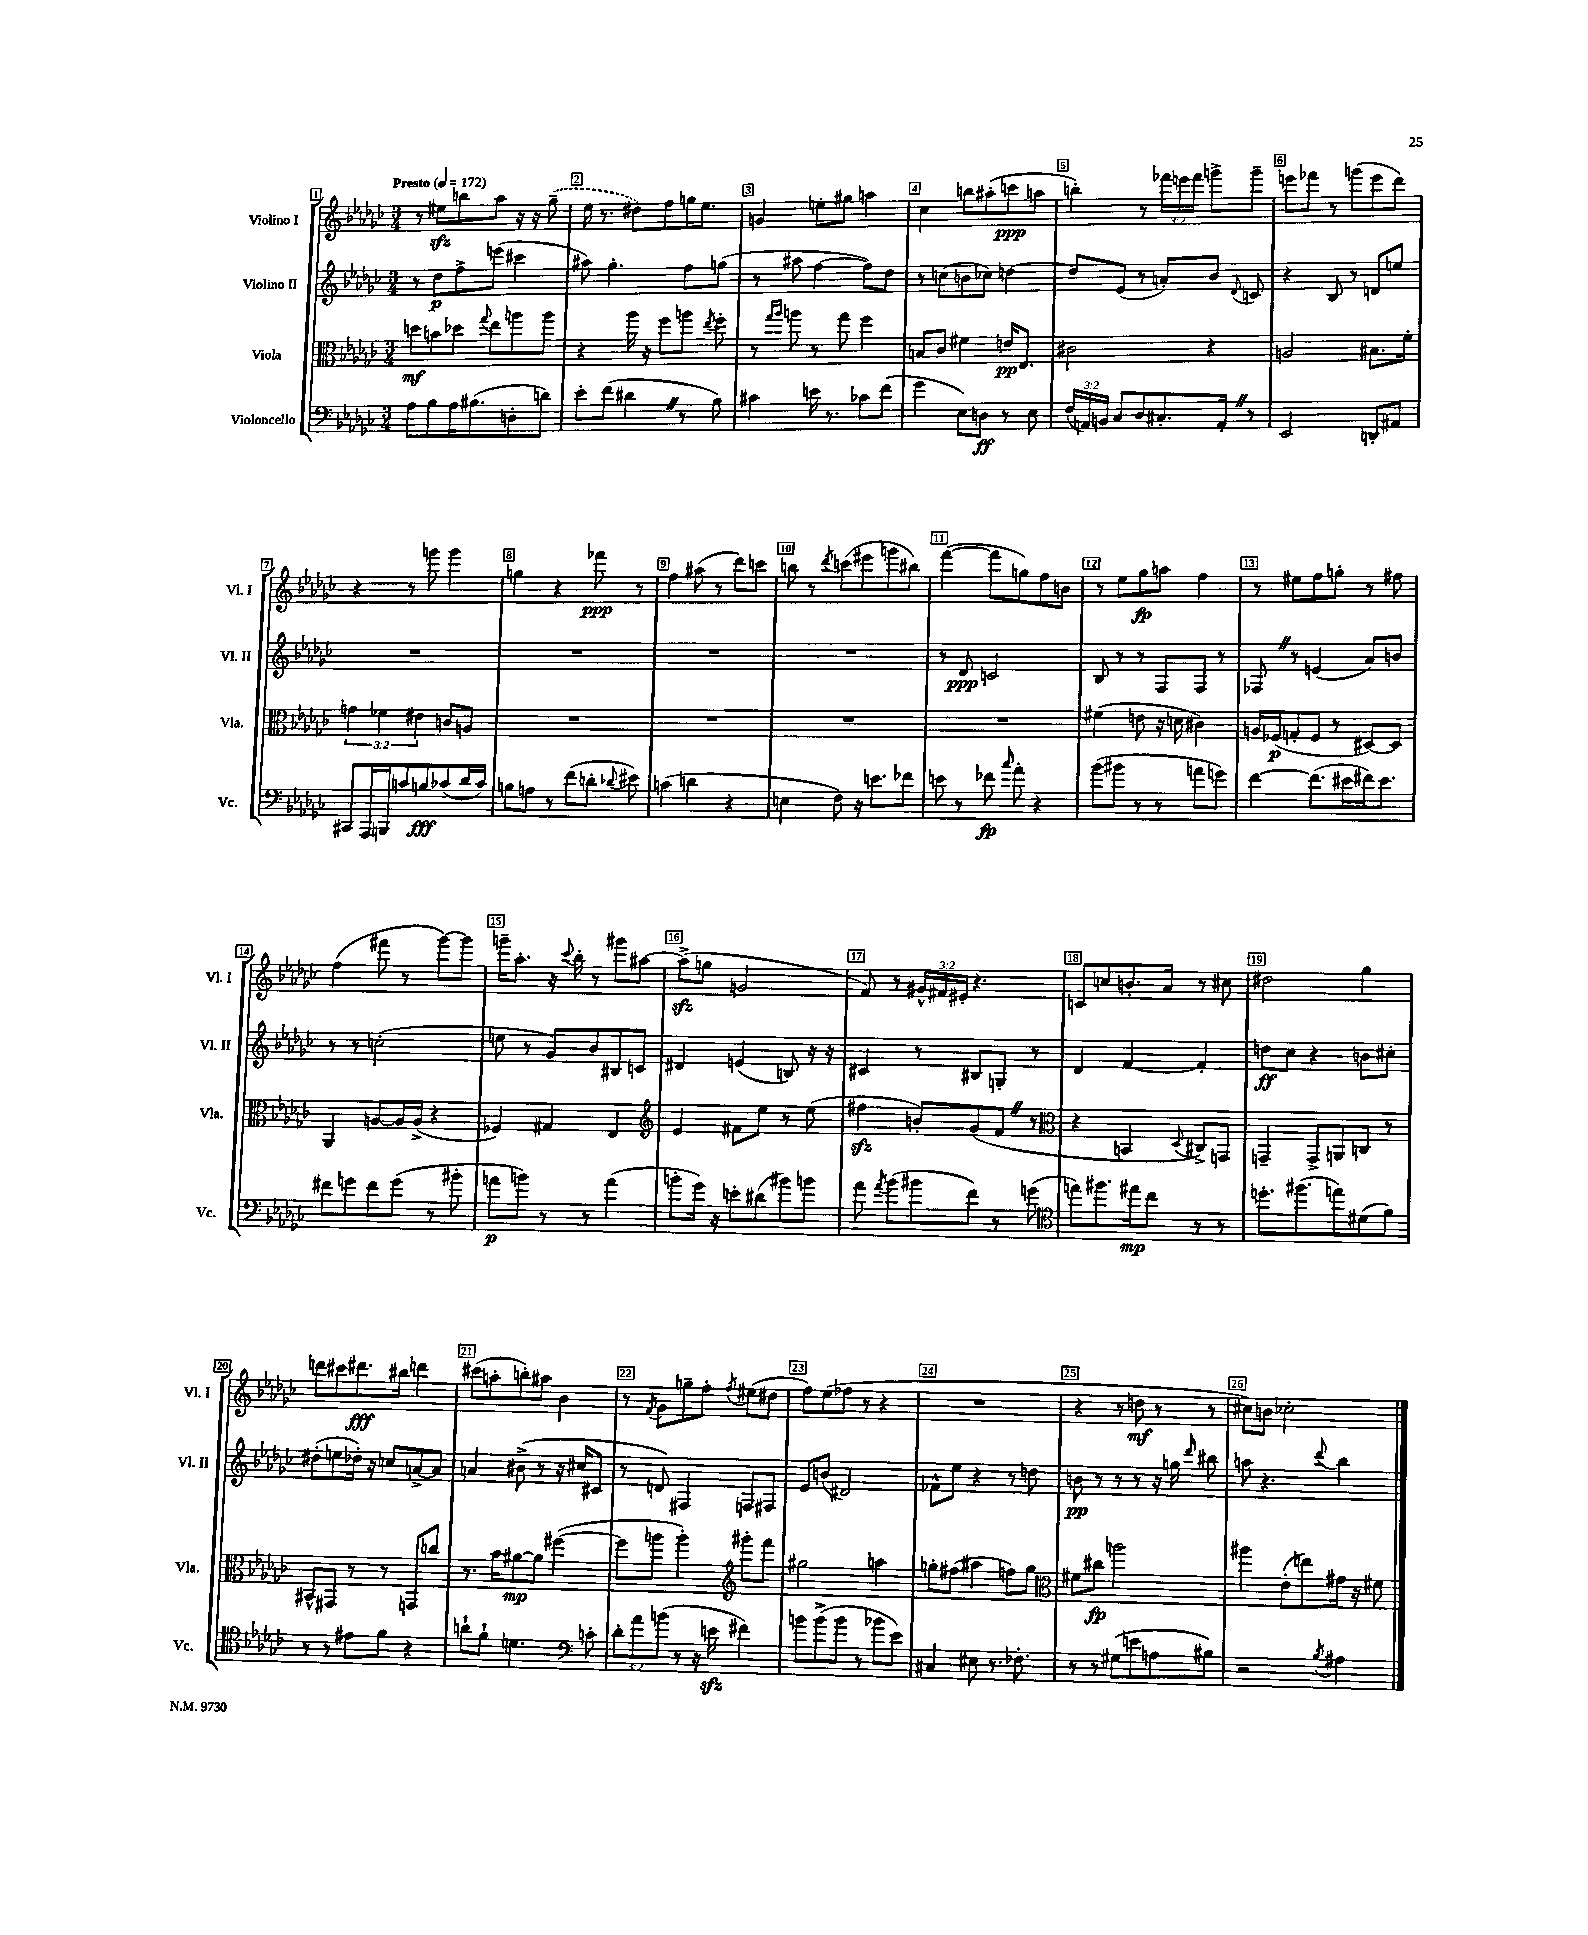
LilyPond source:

<<
\new StaffGroup <<
\new Staff = "s0" \with { instrumentName = "Violino I" shortInstrumentName = "Vl. I" } {
    \clef treble \key ges \major \numericTimeSignature \time 3/4 \override Staff.TupletNumber.text = #tuplet-number::calc-fraction-text \tempo "Presto" 4 = 172
    \autoBeamOff r8 eis''8[\sfz b''8 aes''8] r16 r16 \once \slurDashed ges''8--( |
    ees''16 r8. dis''8[) f''8 g''16 ees''8.] |
    g'4 e''8[-. gis''8] a''4 |
    ces''4 b''8[ ais''8-.( c'''8\ppp a''8] |
    b''4-.) r8 \tuplet 3/2 { fes'''16[ e'''16 fes'''16] } g'''8[-> g'''8]-- |
    e'''8[ fes'''8] r8 g'''8[( e'''8 des'''8]) |
    r4 r8 g'''8 g'''4 |
    g''4 r4 fes'''8\ppp r8 |
    f''4 ais''8( r8 des'''8[) c'''8] |
    b''8 r8 \acciaccatura { des'''8 } c'''8[( eis'''8 g'''8 bis''8]) |
    f'''4~( f'''8[ g''8) f''8 b'8] |
    r8 ees''8[ ges''8\fp a''8] f''4 |
    r8 eis''8[ f''8 g''8]-. r8 fis''8 |
    f''4( fis'''8 r8 ges'''8[~) ges'''8] |
    g'''16[-- aes''8.]-. r16 \appoggiatura { ces'''8 } bes''16-. r8 gis'''8[ ais''8]~ |
    ais''8[->\sfz( g''8] g'2 |
    f'8) r8 \tuplet 3/2 { gis'16[-^ fis'16 eis'16]-. } r4. |
    c'8[ c''8 b'8.-. aes'16] r8 cis''8 |
    dis''2 ges''4 |
    d'''8[ cis'''8 dis'''8.\fff bis''16] d'''4 |
    cis'''8[( a''8-. b''8-.) ais''8] bes'4 |
    r8 \acciaccatura { f'8 } ges'8[ g''8-- f''8]-. \acciaccatura { f''8 } eis''8[( dis''8] |
    f''8[) ees''8( fes''8] r8 r4 |
    R2. |
    r4 r8 d''8\mf r8 r8 |
    cis''8[) b'8] ces''2-. \bar "|." |
}
\new Staff = "s1" \with { instrumentName = "Violino II" shortInstrumentName = "Vl. II" } {
    \clef treble \key ges \major \numericTimeSignature \time 3/4
    \autoBeamOff r8 des''8[\p f''8-> e'''8]( cis'''4 |
    ais''8) ges''4.-. f''8[ g''8]( |
    r8 ais''8 f''4~ f''8[) des''8] |
    r8 c''8[( b'8 ces''8]) d''4~ |
    d''8[ ees'8]( r8 a'8[-.) bes'8] \appoggiatura { des'8 } c'8 |
    r4 bes8 r8 d'8[ e''8] |
    R2. |
    R2. |
    R2. |
    R2. |
    r8 des'8\ppp c'2 |
    bes8 r8 r8 f8[ f8] r8 |
    fes8 \once \override BreathingSign.text = \markup { \musicglyph "scripts.caesura.straight" } \breathe r8 e'4( aes'8[) b'8] |
    r8 r8 c''2-.( |
    e''8 r8 ges'8[) bes'8 bis8 c'8] |
    dis'4 e'4( b8) r16 r16 |
    cis'4 r8 bis8[ g8]-. r8 |
    des'4 f'4~ f'4-. |
    d''8[\ff ces''8] r4 b'8[ cis''8]-. |
    dis''8[-.( e''8 des''16]-.) r16 c''8[ a'8~-> a'8] |
    a'4 bis'8->( r8 r16 cis''16[ cis'8] |
    r8 d'8) fis4 f8[ fis8] |
    ees'8[ b'8]( dis'2) |
    fes'8[-^ ees''8] r4 r8 d''8 |
    b'8\pp r8 r8 r8 r16 g''16 \grace { des'''16 } bis''8 |
    a''8 r4. \appoggiatura { des'''8 } bes''4 \bar "|." |
}
\new Staff = "s2" \with { instrumentName = "Viola" shortInstrumentName = "Vla." } {
    \clef alto \key ges \major \numericTimeSignature \time 3/4 \override Staff.TupletNumber.text = #tuplet-number::calc-fraction-text
    \autoBeamOff d''8[\mf b'8 des''8] \appoggiatura { ges''8 } ees''8[ a''8 a''8] |
    r4 aes''16 r16 f''8[ a''8] \acciaccatura { ees''8 } f''8-. |
    r8 \grace { ges''16[ aes''16] } a''8 r8 ges''8 f''4 |
    b8[ ces'8] fis'4 e'16[\pp ees8.] |
    cis'2 r4 |
    a2 bis8.[ f'16]-. |
    \tuplet 3/2 { g'4 fes'4 eis'4 } c'8[ a8] |
    R2. |
    R2. |
    R2. |
    R2. |
    fis'4( e'8 r16 d'16 cis'4) |
    a16[ fes16\p( g8-. fes8] r8 dis8[~) dis8] |
    aes,4 a8[~ a16 a16]->( r4 |
    fes4) gis4 ees4 |
    \clef treble ees'4 fis'8[ ees''8] r8 ees''8( |
    fis''4\sfz b'8[-.) ges'8( f'8] \once \override BreathingSign.text = \markup { \musicglyph "scripts.caesura.straight" } \breathe r8 |
    \clef alto r4 b,4 \appoggiatura { des8 } cis8[->) g,8] |
    g,4-- g,8[-> a,8 c8] r8 |
    bis,8[-^ gis,8] r8 r8 g,8[ c''8] |
    r8. bes'16[ ais'8~\mp ais'8] fis''4~( |
    fis''8[ a''8] a''4-.) \clef treble gis'''8[-. f'''8] |
    gis''2 a''4 |
    g''8[-. fis''8]( ais''4 f''8[) g''8] |
    \clef alto fis'8[ cis''8]\fp a''2 |
    ais''4 ees'8[-.( e''8) gis'16] r16 fis'8 \bar "|." |
}
\new Staff = "s3" \with { instrumentName = "Violoncello" shortInstrumentName = "Vc." } {
    \clef bass \key ges \major \numericTimeSignature \time 3/4 \override Staff.TupletNumber.text = #tuplet-number::calc-fraction-text
    \autoBeamOff aes8[ bes8 aes16 bis8.( d8-. d'8]) |
    ees'8[-. f'8]( dis'4 \once \override BreathingSign.text = \markup { \musicglyph "scripts.caesura.straight" } \breathe r8 bes8) |
    cis'4 e'16 r8. ces'8[ f'8]( |
    ges'4 ees8[) d8]\ff r8 ees8 |
    \tuplet 3/2 { f16[( a,16) b,16] } ces8[ des8 cis8.-. a,16]-. \once \override BreathingSign.text = \markup { \musicglyph "scripts.caesura.straight" } \breathe r8 |
    ees,2 d,8[-. ais,8] |
    cis,8[ aes,,16 b,,16 c'8 b8\fff ces'8( des'16 ces'16]) |
    b8[ a8] r8 f'8[( d'8]-. \appoggiatura { des'8 } eis'8) |
    c'4( d'4 r4 |
    e4 f8) r16 e'8.[ fes'8] |
    e'8 r8 fes'8\fp \grace { ces''16 } aes'8-. r4 |
    bes'8[( bis'8] r8 r8 a'8[ g'8]) |
    f'4~ f'8.[( eis'16 fis'16) eis'8.] |
    fis'8[ g'8 fis'8 g'8]( r8 bis'8-. |
    a'8[\p b'8]) r8 r8 a'4( |
    b'8[-. ges'16]) r16 e'8[-. dis'8( bis'8) b'8] |
    aes'8 \acciaccatura { aes'8 } bes'8[( bis'8 f'8]) r8 g'8( |
    \clef tenor e''8[) fis''8. eis''16\mp ces''8] r8 r8 |
    d''8.[-. fis''8.( e''8) dis'8( f'8]) |
    r8 r8 eis'8[ f'8] r4 |
    a'8[-! f'8]-! d'4. \clef bass c'8-. |
    \tuplet 3/2 { des'8[-. aes'8 b'8]( } r8 r16 e'16\sfz fis'4) |
    b'8[ b'8->( b'8] r8 bes'8[ ees'8]) |
    cis4 eis8 r8. fes8.-. |
    r8 r8 gis8[( e'8 a8 bis8]) |
    r2 \acciaccatura { bes8 } ais4 \bar "|." |
}
>>
>>
\layout { \context { \Score \override BarNumber.break-visibility = ##(#f #t #t) barNumberVisibility = #all-bar-numbers-visible \override BarNumber.stencil = #(make-stencil-boxer 0.1 0.3 ly:text-interface::print) } }
